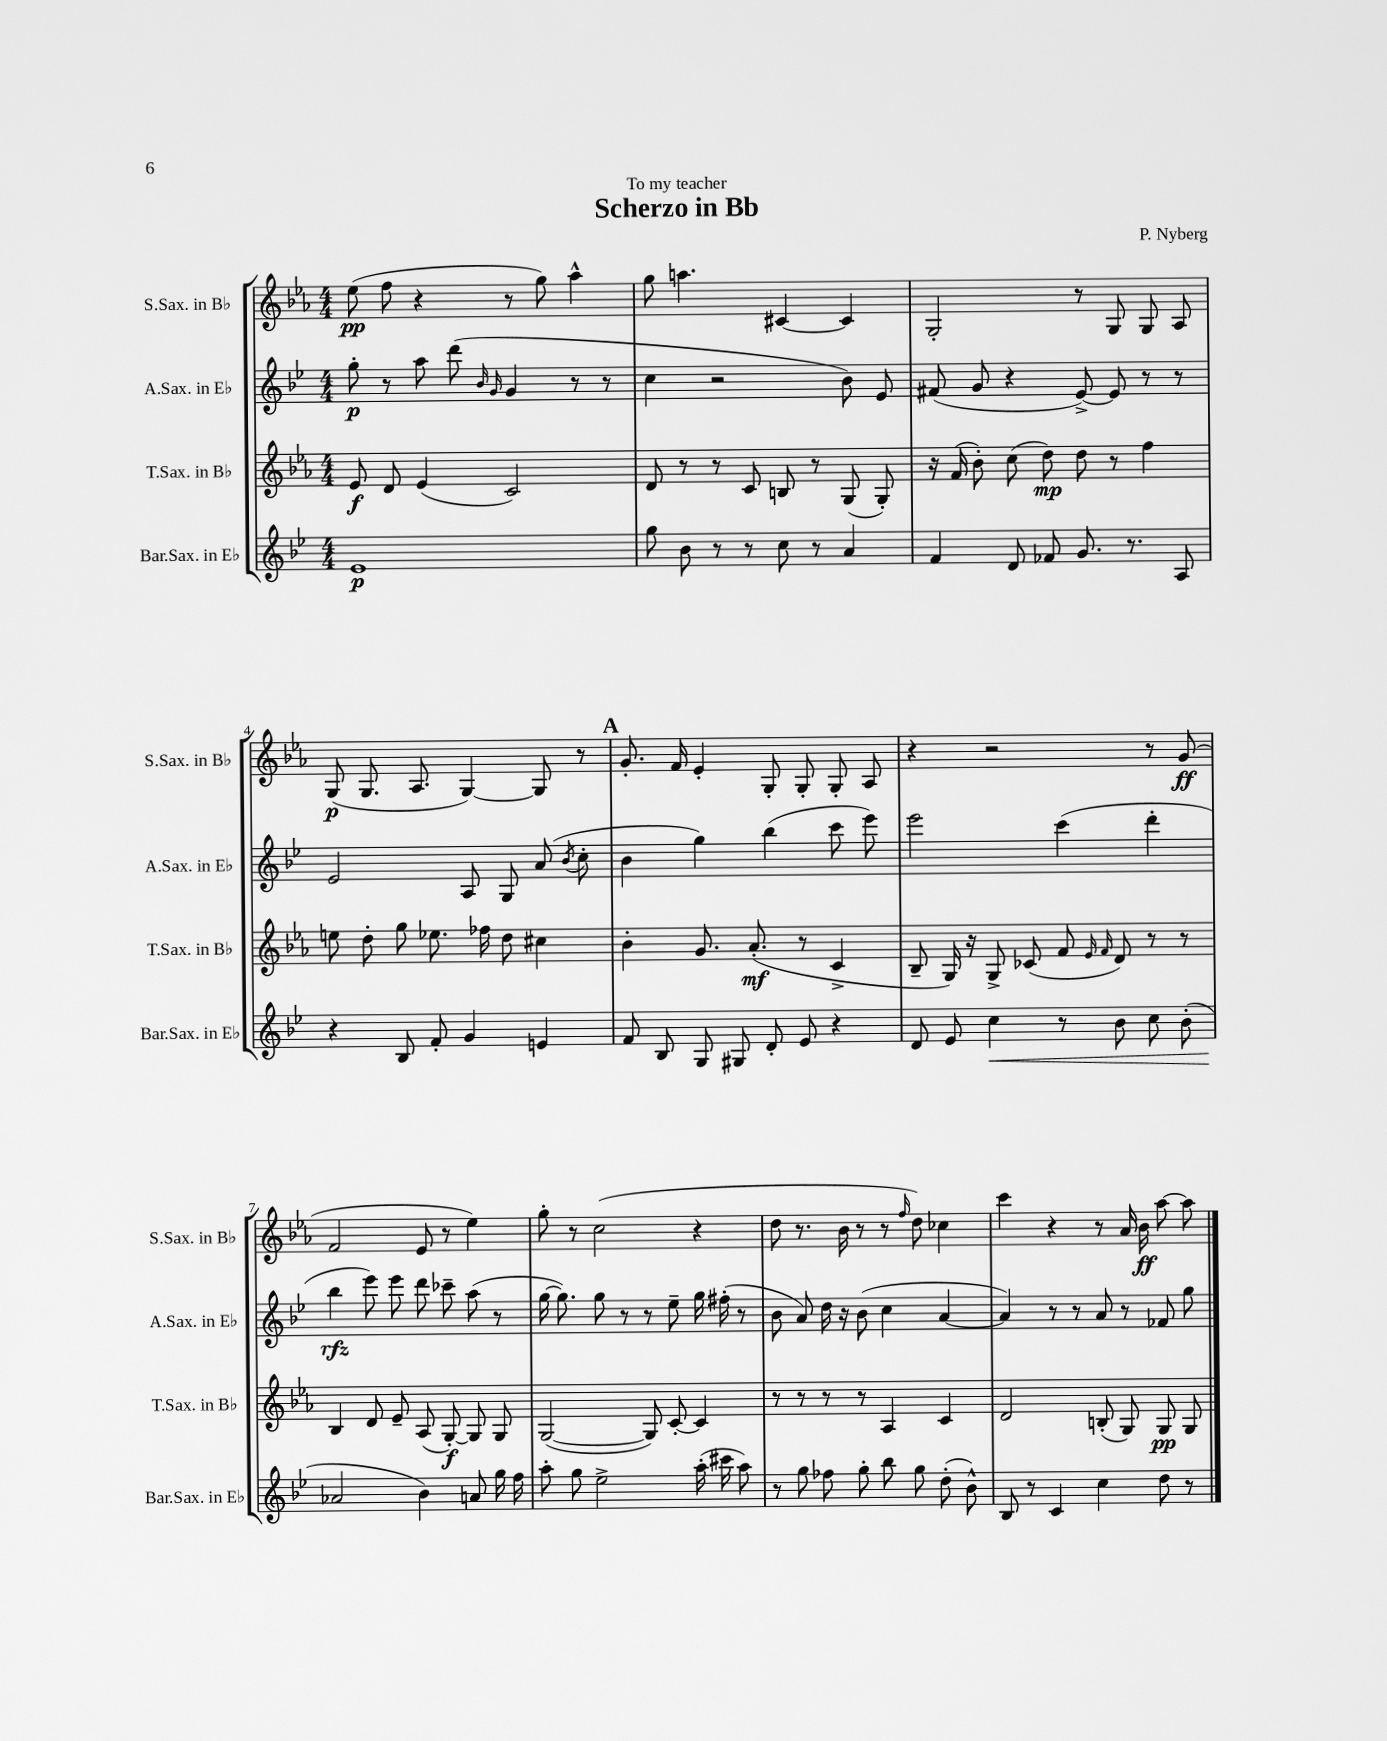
\header { title = "Scherzo in Bb" composer = "P. Nyberg" dedication = "To my teacher" }
<<
\new StaffGroup <<
\new Staff = "s0" \with { instrumentName = "S.Sax. in Bb" shortInstrumentName = "S.Sax. in Bb" } {
    \clef treble \key ees \major \numericTimeSignature \time 4/4
    \autoBeamOff ees''8\pp( f''8 r4 r8 g''8) aes''4-^ |
    g''8 a''4. cis'4~ cis'4 |
    g2-. r8 g8 g8 aes8 |
    g8\p( g8. aes8. g4~) g8 r8 |
    \mark \markup { \bold "A" } g'8.-. f'16 ees'4-. g8-. g8-. g8-. aes8 |
    r4 r2 r8 g'8\ff( |
    f'2 ees'8 r8 ees''4) |
    g''8-. r8 c''2( r4 |
    d''8 r8. bes'16 r8 r8 \grace { f''16 } d''8) ces''4 |
    c'''4 r4 r8 aes'16 bes'16\ff aes''8~ aes''8 \bar "|." |
}
\new Staff = "s1" \with { instrumentName = "A.Sax. in Eb" shortInstrumentName = "A.Sax. in Eb" } {
    \clef treble \key bes \major \numericTimeSignature \time 4/4
    \autoBeamOff g''8-.\p r8 a''8 d'''8( \grace { bes'16 g'16 } g'4 r8 r8 |
    c''4 r2 bes'8) ees'8 |
    fis'8( g'8 r4 ees'8~->) ees'8 r8 r8 |
    ees'2 a8 g8 a'8( \acciaccatura { bes'8 } c''8-. |
    \mark \markup { \bold "A" } bes'4 g''4) bes''4( c'''8 ees'''8) |
    ees'''2 c'''4( d'''4-. |
    bes''4\rfz ees'''8) ees'''8 d'''8 ces'''8-- a''8( r8 |
    g''16~ g''8.) g''8 r8 r8 ees''8-- g''16 fis''16-.( r8 |
    bes'8 a'8) d''16 r16 bes'8( c''4 a'4~ |
    a'4) r8 r8 a'8 r8 fes'8 g''8 \bar "|." |
}
\new Staff = "s2" \with { instrumentName = "T.Sax. in Bb" shortInstrumentName = "T.Sax. in Bb" } {
    \clef treble \key ees \major \numericTimeSignature \time 4/4
    \autoBeamOff ees'8\f d'8 ees'4( c'2) |
    d'8 r8 r8 c'8 b8 r8 g8( g8-.) |
    r16 f'16( bes'8-.) c''8( d''8\mp) d''8 r8 f''4 |
    e''8 d''8-. g''8 ees''8. fes''16 d''8 cis''4 |
    \mark \markup { \bold "A" } bes'4-. g'8. aes'8.-.\mf( r8 c'4-> |
    bes8-- g16) r16 g8-> ces'8( f'8 \grace { ees'16 f'16 } d'8) r8 r8 |
    bes4 d'8 ees'8-- aes8( g8~-.\f) g8 g8 |
    g2~( g8) c'8~-. c'4 |
    r8 r8 r8 r8 aes4 c'4 |
    d'2 b8-.( g8) g8\pp g8 \bar "|." |
}
\new Staff = "s3" \with { instrumentName = "Bar.Sax. in Eb" shortInstrumentName = "Bar.Sax. in Eb" } {
    \clef treble \key bes \major \numericTimeSignature \time 4/4
    \autoBeamOff ees'1\p |
    g''8 bes'8 r8 r8 c''8 r8 a'4 |
    f'4 d'8 fes'8 g'8. r8. a8 |
    r4 bes8 f'8-. g'4 e'4 |
    \mark \markup { \bold "A" } f'8 bes8 g8 gis8 d'8-. ees'8 r4 |
    d'8 ees'8 c''4\< r8 bes'8 c''8 bes'8-.( |
    aes'2\! bes'4) a'8 g''16 f''16 |
    a''8-. g''8 ees''2-> a''16-.( cis'''16 a''8) |
    r8 g''8 fes''8 g''8-. bes''8 g''8 d''8-.( bes'8-^) |
    bes8 r8 c'4 c''4 d''8 r8 \bar "|." |
}
>>
>>
